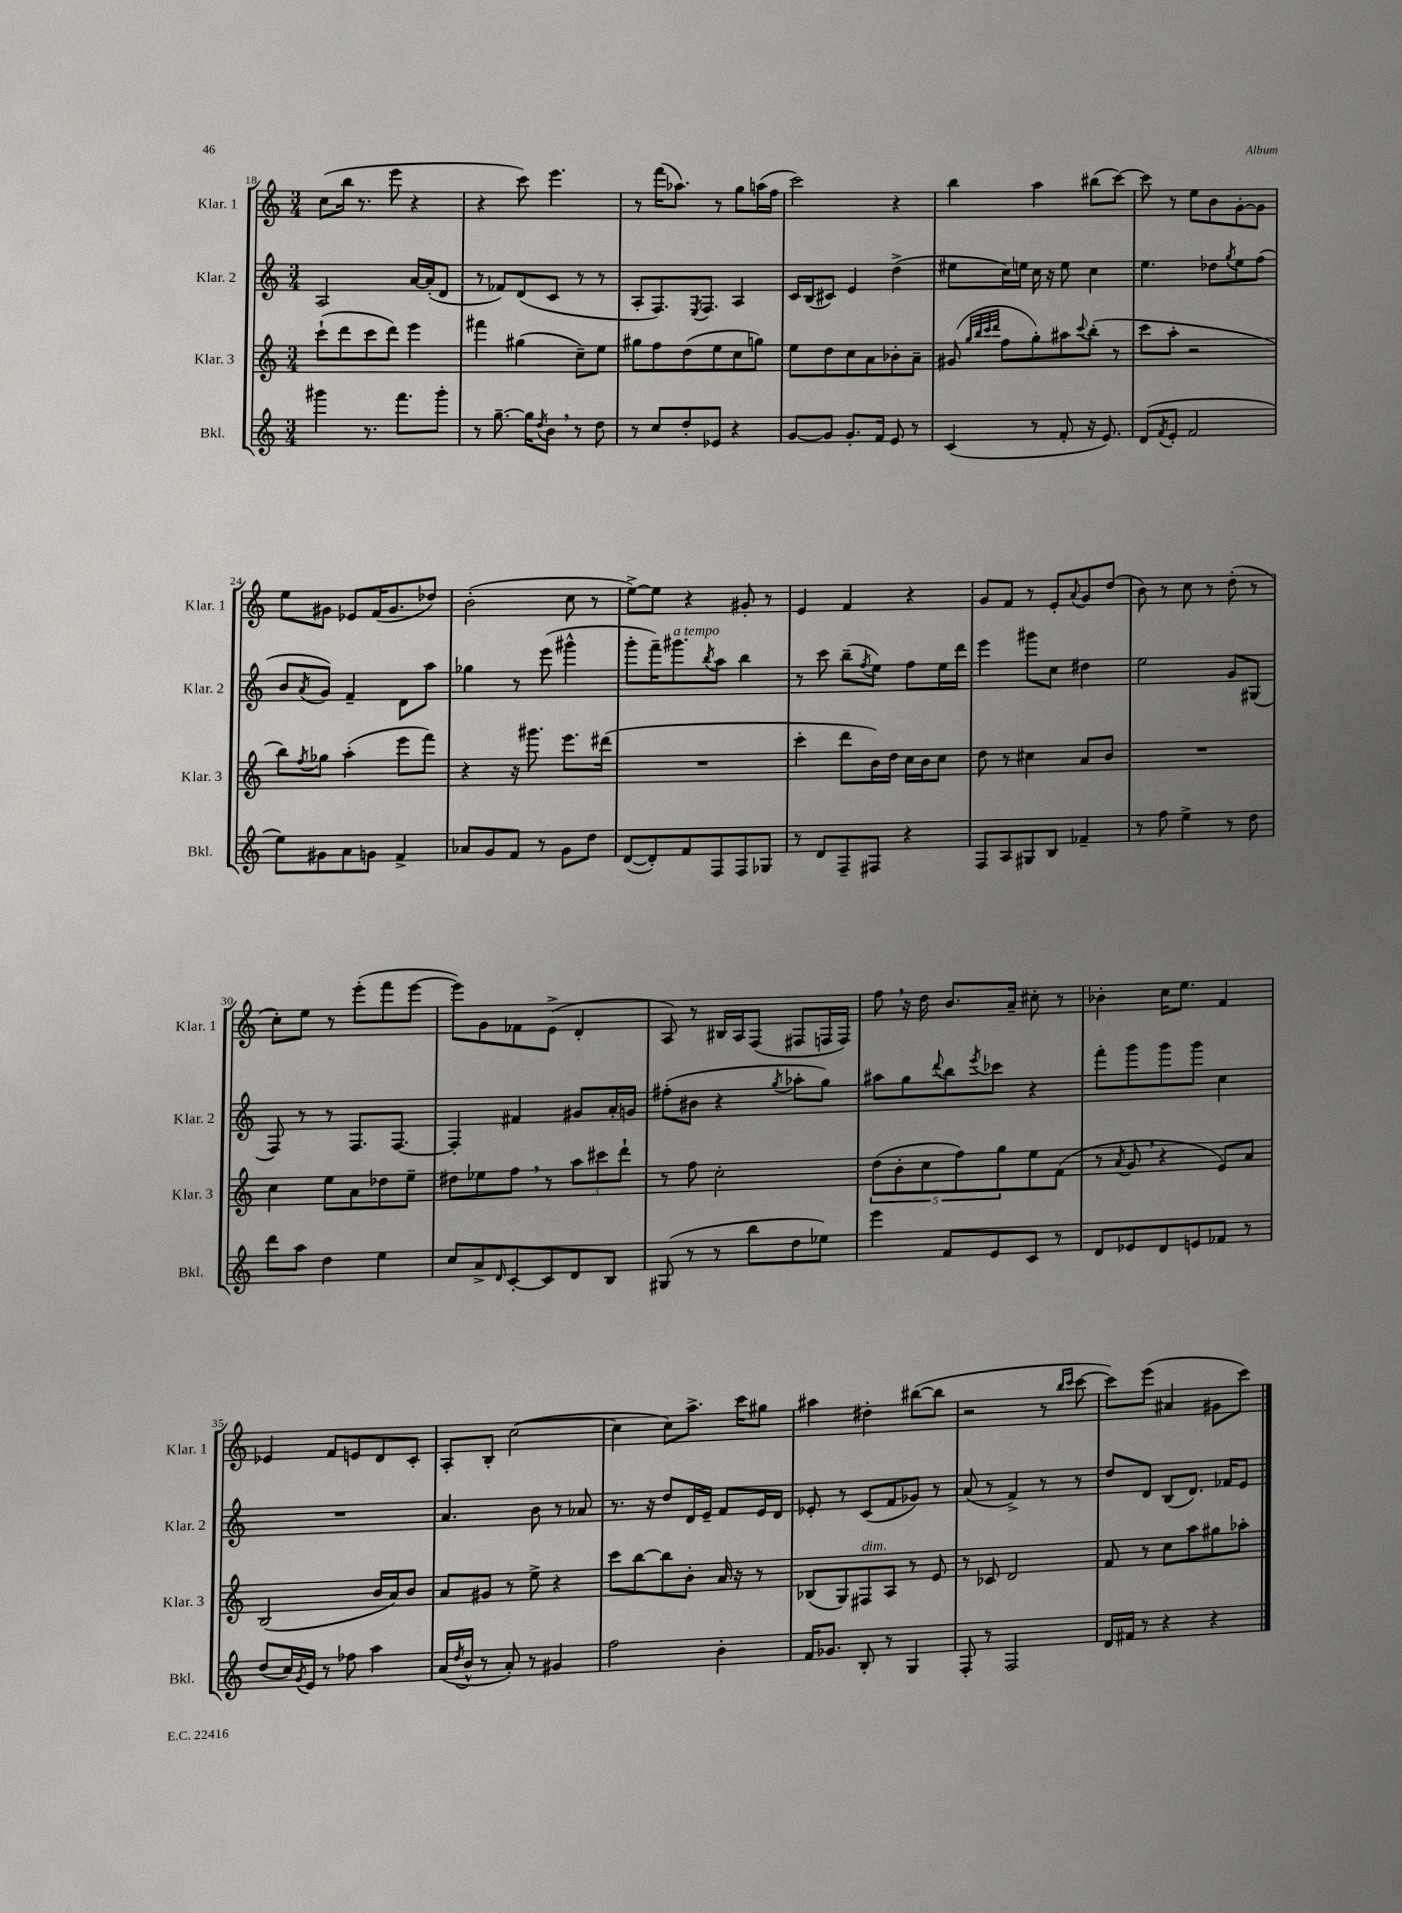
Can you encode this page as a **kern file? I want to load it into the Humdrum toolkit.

**kern	**kern	**kern	**kern
*staff4	*staff3	*staff2	*staff1
*clefG2	*clefG2	*clefG2	*clefG2
*k[]	*k[]	*k[]	*k[]
*M3/4	*M3/4	*M3/4	*M3/4
4ggg#\	(8ccc`\L	2A/	(8cc\L
.	8ddd\	.	16bb\Jk
.	.	.	8.r
8.r	8ccc\	.	.
.	8ddd\J)	.	8eee\
8.fff\L	.	.	.
.	4eee\	[16a/LL	4r
.	.	(16a'/]J	.
8ggg#'\J	.	8d/J	.
=	=	=	=
8r	4fff#\	8r	4r
[8.gg~\	.	8f-/L)	.
.	(4gg#\	(8d/	8ccc\)
16gg\]LK	.	.	.
8qdd/	.	.	.
8b\J	.	8c/J	4.eee\
8r	8cc~\L)	8r	.
8dd\	8ee\J	8r	.
=	=	=	=
8r	8gg#\L	8A'/L	8r
8cc/L	8ff\	8.F/)	(16fff\LK
.	.	.	8.aa-\J)
8dd'/	(8dd\	.	.
.	.	8qE/	.
.	.	8.F/J	.
8e-/J	8ee\	.	8r
4r	8cc\	4A/	8gg\L
.	8gg\J)	.	(16aa\L
.	.	.	16ff\JJ
=	=	=	=
[8g/L	8ee\L	16c/LL	2ccc\)
.	.	(16B/J	.
8g/]J	8dd\	8c#/J)	.
8.g'/L	8cc\	4e/	.
.	8a\	.	.
16f/Jk	.	.	.
8e/	8b-'\	(4dd^\	4r
8r	8a~\J	.	.
=	=	=	=
(4c/	(8g#/	8ee#\L	4bb\
.	32qqgg/LLL	.	.
.	32qqbb/	.	.
.	32qqccc/	.	.
.	32qqddd/JJJ	.	.
.	8ff\L	16cc\L)	.
.	.	16ee\JJ	.
8r	8gg'\)	16cc\	4aa\
.	.	16r	.
8f'/	8aa#\	8ee\	.
.	8qqccc/	.	.
16r	(8bb'\J	4cc\	(8bb#\L
8.e/)	.	.	.
.	8r	.	[8ccc\J)
=	=	=	=
(8d/L	8ccc\L	4.ee\	8ccc\]
8qf/	.	.	.
8e'/J	8aa'\J	.	8r
2f/	2r	.	8ee\L
.	.	8dd-\L	8b\
.	.	8qgg/	.
.	.	8ee\	[8g'\
.	.	(8ff\J	8g\]J
=	=	=	=
8ee\L)	8bb\L)	8b/L	8ee\L
.	8qff/	8qa/	.
8g#\	8gg-\J	8g/J)	8g#\J
8a\	(4aa'\	4f~/	8e-/L
8g\J	.	.	(16f/K
.	.	.	8.g#/
4f^/	8eee\L	8d\L	.
.	8fff\J)	8aa\J	8dd-/J)
=	=	=	=
8a-/L	4r	4gg-\	(2b'\
8g/	.	.	.
8f/J	16r	8r	.
.	8.ggg#\	.	.
8r	.	(8eee\	.
8g\L	8.eee\L	4ggg#^^\	8cc\
8dd\J	.	.	8r
.	(16ddd#\Jk	.	.
=	=	=	=
([8d/L	2.r	8ggg'\L	[8ee^\L)
8d'/])	.	16fff~\K)	8ee\]J
.	.	8.ggg#\	.
8f/	.	.	4r
.	.	8qbb/	.
8F/	.	8aa\J	.
8F/	.	4bb\	8g#'/
8G-/J	.	.	8r
=	=	=	=
8r	4ccc'\	8r	4e/
8d/L	.	8ccc\	.
8F~/	8ddd\L	(8bb~\L	4f/
.	.	8qff/	.
8F#/J	16b\L)	8ee\J)	.
.	16dd\JJ	.	.
4r	16cc\LL	8ff\L	4r
.	16b\J	.	.
.	8cc\J	16ee\L	.
.	.	16ddd\JJ	.
=	=	=	=
8F/L	8dd\	4eee\	8g/L
8A/	8r	.	8f/J
8G#/	4cc#\	8ggg#\L	8r
8B/J	.	8cc\J	8e'/L
.	.	.	8qqa/
4f-~/	8a/L	4dd#\	8g/
.	8b/J	.	(8dd/J
=	=	=	=
8r	2.r	2ee\	8b\)
8ff\	.	.	8r
4ee^\	.	.	8cc\
.	.	.	8r
8r	.	8g/L	(8dd'\
8dd\	.	(8G#/J	8r
=	=	=	=
8ddd\L	4cc\	8F/)	8cc'\L)
8aa\J	.	8r	8ee\J
4dd\	8ee\L	8r	8r
.	8a\	8.F/L	(8eee'\L
4ee\	8dd-\	.	8fff\
.	.	[8.F/J	.
.	8ee~\J	.	[8eee\J
=	=	=	=
8cc/L	8dd#\L	4F'/]	8eee\]L)
8a^/	8ee-\	.	8g\
16qqd/	.	.	.
[8c'/	8ff\J	4f#/	8f-\
8c/]	8r	.	(8e^\J
8d/	12aa\L	8g#/L	4d'/
.	12ccc#\	.	.
8B/J	.	16a'/L	.
.	12ddd`\J	.	.
.	.	16g/JJ	.
=	=	=	=
(8G#/	8r	(8ff#'\L	8A/)
8r	8ff\	8b#\J	8r
8r	2cc'\	4r	16B#/LL
.	.	.	16A/J
8bb\L	.	.	(8F/J
.	.	8qgg/	.
8dd\	.	8aa-'\L	8F#/L
8ee-\J)	.	8gg\J)	16F/L
.	.	.	16F/JJ)
=	=	=	=
4eee\	(10dd\L	8aa#\L	8ff\
.	10b'\	.	.
.	.	8gg\	16r
.	.	.	16dd\
.	10cc\	.	.
.	.	8qqddd/	.
8f/L	.	8bb\	8.b/L
.	10ff\)	.	.
.	.	8qeee/	.
8e/	.	8ccc-\J	.
.	10gg\	.	.
.	.	.	16a~/Jk
8c/J	8ee\	4r	8cc#'\
8r	(8f\J	.	8r
=	=	=	=
8d/L	8r	8fff'\L	4b-'\
.	8qa/	.	.
8e-/	8g/	8ggg\	.
8d/	4r	8ggg\	16cc\LK
.	.	.	8.ee\J
8e/	.	8ggg\J	.
8f-/J	8e/L)	4cc\	4f/
8r	8a/J	.	.
=	=	=	=
(8dd/L	(2B/	2.r	4e-/
16cc/L)	.	.	.
8qg/	.	.	.
16e/JJ	.	.	.
8r	.	.	8f/L
8ff-\	.	.	8e/
4aa\	16b/LL	.	8d/
.	16a/J)	.	.
.	8b/J	.	8c'/J
=	=	=	=
(16a/LL	8a/L	4.a/	8A'/L
8qdd/	.	.	.
16b^^/JJ	.	.	.
8r	8g#/J	.	8B'/J
8a'/)	8r	.	([2cc\
8r	8ee^\	8b\	.
4g#/	4r	8r	.
.	.	8a-/	.
=	=	=	=
2ff\	8ccc\L	8.r	4cc\]
.	[8bb\	.	.
.	.	16r	.
.	8bb\]	8dd/L	8cc\L)
.	8b'\J	16d/L	8.aa^\J
.	.	16e~/JJ	.
4b'\	16a/	8f/L	.
.	16r	.	16ccc\LK
.	8r	16e/L	8gg#\J
.	.	16d/JJ	.
=	=	=	=
16f/LK	(8B-/L	8e-'/	4aa#\
8.g-/J	.	.	.
.	8G/)	8r	.
8B'/	8F#/	(8c/L	4dd#'\
8r	8A/J	8f/	.
4G/	8r	8g-/J)	([8bb#\L
.	8e/	8r	8bb#\]J
=	=	=	=
8F'/	8r	(8a/	2r
8r	8c-/	8r	.
2F/	2d/	4f^/)	.
.	.	8r	8r
.	.	.	16qqbb/LL
.	.	.	16qqccc/JJ
.	.	8r	[8ccc\
=	=	=	=
16d/LL	8f/	8dd/L	8ccc\]L)
16f#/JJ	.	.	.
8r	8r	8d/J	(8eee\J
4r	8cc\L	(8B/L	4a#/
.	8aa\	8.d/J)	.
4r	8gg#\	.	8g#\L
.	.	16f-/LK	.
.	8aa-'\J	8e/J	8ccc\J)
==	==	==	==
*-	*-	*-	*-
